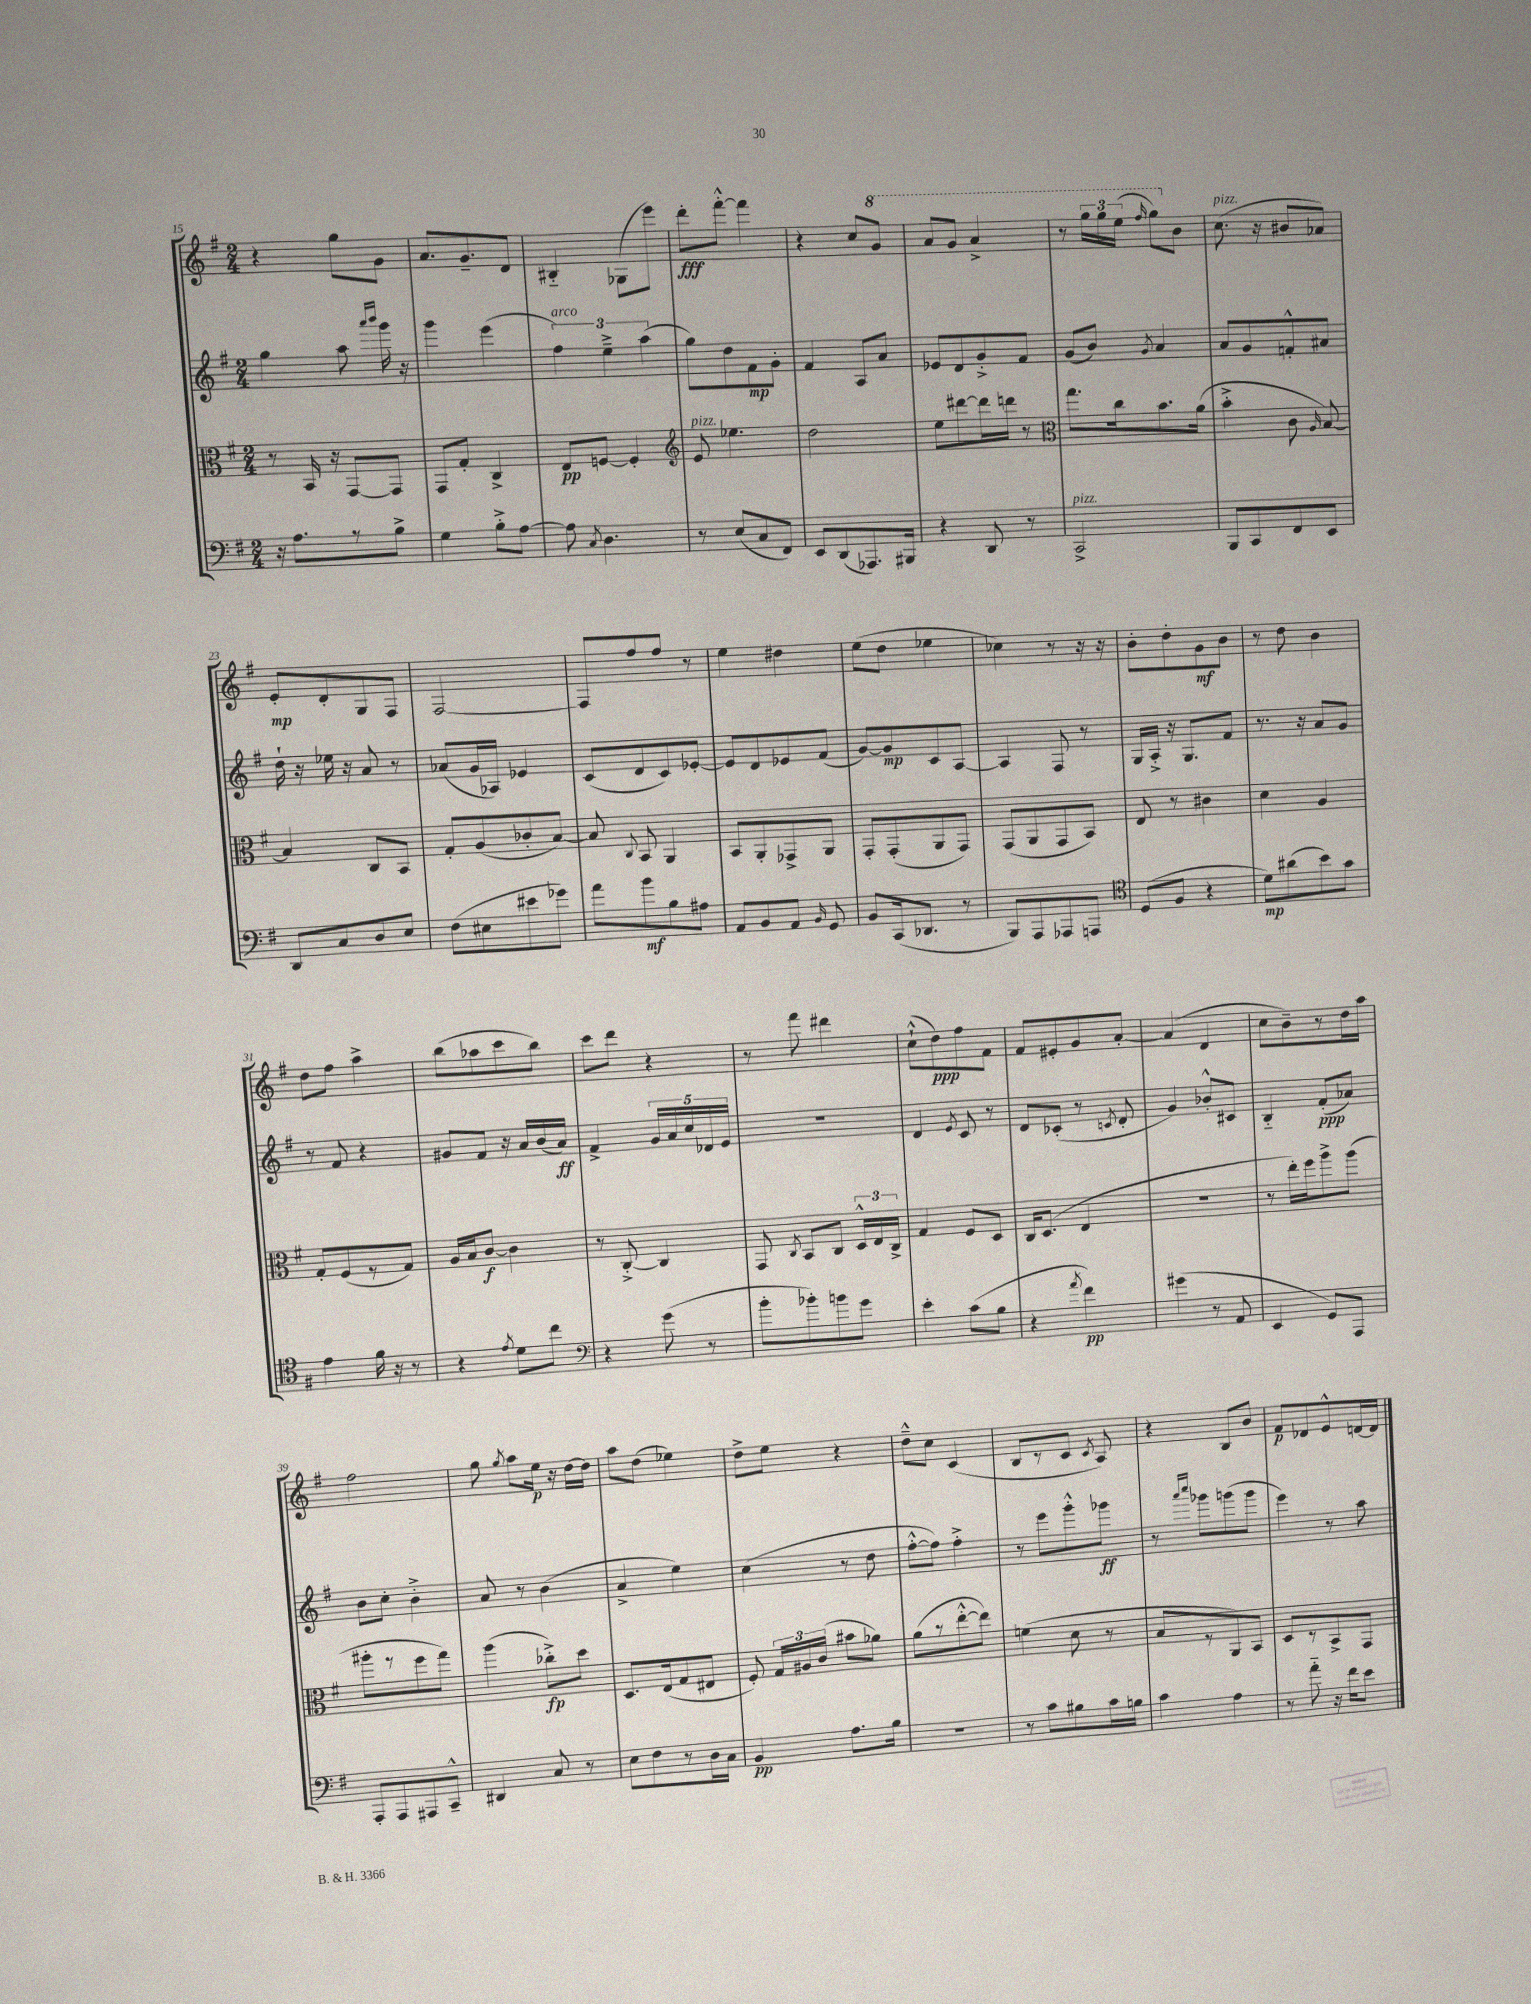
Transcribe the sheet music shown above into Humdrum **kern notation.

**kern	**dynam	**kern	**dynam	**kern	**dynam	**kern	**dynam
*part4	*part4	*part3	*part3	*part2	*part2	*part1	*part1
*staff4	*staff4	*staff3	*staff3	*staff2	*staff2	*staff1	*staff1
*clefF4	*	*clefC3	*	*clefG2	*	*clefG2	*
*k[f#]	*	*k[f#]	*	*k[f#]	*	*k[f#]	*
*M2/4	*	*M2/4	*	*M2/4	*	*M2/4	*
=15	=15	=15	=15	=15	=15	=15	=15
16r	.	8r	.	4gg\	.	4r	.
8.A\L	.	.	.	.	.	.	.
.	.	16BB/	.	.	.	.	.
.	.	16r	.	.	.	.	.
8r	.	[8GG/L	.	8aa\	.	8gg\L	.
.	.	.	.	16qqaaa/LL	.	.	.
.	.	.	.	16qqbbb/JJ	.	.	.
8B^\J	.	8GG/J]	.	16ggg\	.	8g\J	.
.	.	.	.	16r	.	.	.
=16	=16	=16	=16	=16	=16	=16	=16
4G\	.	8GG/L	.	4ggg\	.	8.a/L	.
.	.	8G'/J	.	.	.	.	.
.	.	.	.	.	.	8.g~/	.
8B'^\L	.	4C^/	.	(4eee\	.	.	.
[8A\J	.	.	.	.	.	8d/J	.
=17	=17	=17	=17	=17	=17	=17	=17
!	!	!	!	!LO:TX:a:i:t=arco	!	!	!
8A\]	.	8E/L	pp	6ff#\)	.	4B#X/	.
8qC/	.	.	.	.	.	.	.
4.D\	.	[8Fn/J	.	.	.	.	.
.	.	.	.	6ee~^\	.	.	.
.	.	4F'/]	.	.	.	(8G-X\L	.
.	.	.	.	(6aa\	.	.	.
.	.	.	.	.	.	8eee\J)	.
=18	=18	=18	=18	=18	=18	=18	=18
*	*	*clefG2	*	*	*	*	*
!	!	!LO:TX:a:i:t=pizz.	!	!	!	!	!
8r	.	8e/	.	8gg\L)	.	8ddd'\L	fff
(8E/L	.	4.ee-X\	.	8dd\	.	[8fff#'^^\J	.
8C/	.	.	.	8f#\	mp	4fff#\]	.
8FF#/J)	.	.	.	8g'\J	.	.	.
=19	=19	=19	=19	=19	=19	=19	=19
8EE/L	.	2dd\	.	4f#/	.	4r	.
(8DD/	.	.	.	.	.	.	.
8.AAA-X/)	.	.	.	8A/L	.	8cc/L	.
*	*	*	*	*	*	*8va	*
.	.	.	.	8a/J	.	8gg/J	.
16BBB#X/Jk	.	.	.	.	.	.	.
=20	=20	=20	=20	=20	=20	=20	=20
4r	.	8ee\L	.	8e-X/L	.	8aa/L	.
.	.	[8ddd#X\	.	8d/	.	8gg/J	.
8DD/	.	16ddd#\L]	.	8g'^/	.	4aa^/	.
.	.	16dddn\JJ	.	.	.	.	.
8r	.	8r	.	8f#/J	.	.	.
=21	=21	=21	=21	=21	=21	=21	=21
*	*	*clefC3	*	*	*	*	*
!LO:TX:a:i:t=pizz.	!	!	!	!	!	!	!
2CC^/	.	8.gg\L	.	(8g/L	.	8r	.
.	.	.	.	8b/J)	.	24ggg\LL	.
.	.	.	.	.	.	24ggg\	.
.	.	16cc\k	.	.	.	.	.
.	.	.	.	.	.	(24eee\JJ	.
.	.	.	.	8qg/	.	16qqfff#/	.
.	.	8.b\	.	4a/	.	8ggg\L)	.
*	*	*	*	*	*	*X8va	*
.	.	.	.	.	.	8b\J	.
.	.	(16a\Jk	.	.	.	.	.
=22	=22	=22	=22	=22	=22	=22	=22
!	!	!	!	!	!	!LO:TX:a:i:t=pizz.	!
8BBB/L	.	4b'^\	.	8a/L	.	(8.cc\	.
8CC/	.	.	.	8g/	.	.	.
.	.	.	.	.	.	16r	.
8FF#/	.	8c\	.	8fn'^^/	.	8b#X/L	.
.	.	16qqA/	.	.	.	.	.
8EE/J	.	[8B/)	.	8a#X/J	.	8a-X/J)	.
!!LO:LB:g=z
=23	=23	=23	=23	=23	=23	=23	=23
8DD/L	.	4B/]	.	16dd`\	.	8e'/L	mp
.	.	.	.	16r	.	.	.
8C/	.	.	.	16ee-X\	.	8d'/	.
.	.	.	.	16r	.	.	.
8D/	.	8C/L	.	8a/	.	8G/	.
8E/J	.	8BB/J	.	8r	.	8F#/J	.
=24	=24	=24	=24	=24	=24	=24	=24
(8F#\L	.	8G'/L	.	(8a-X/L	.	[2F#/	.
8E#X\	.	(8A/	.	16g/L	.	.	.
.	.	.	.	16A-X/JJ)	.	.	.
8e#X\	.	8c-X'/	.	4e-X/	.	.	.
8g-X\J)	.	[8B/J)	.	.	.	.	.
=25	=25	=25	=25	=25	=25	=25	=25
8a\L	.	8B/]	.	(8c/L	.	8F#/L]	.
.	.	8qqC/	.	.	.	.	.
8b\	mf	8BB/	.	8d/	.	8ff#/	.
8B\	.	4AA/	.	8c/)	.	8ff#/J	.
8A#X\J	.	.	.	[8e-X'/J	.	8r	.
=26	=26	=26	=26	=26	=26	=26	=26
8AA/L	.	8BB/L	.	8e-/L]	.	4ee\	.
8BB/	.	8AA'/	.	8d/	.	.	.
8AA/J	.	8GG-X^/	.	8e-X/	.	4dd#X\	.
16qqBB/	.	.	.	.	.	.	.
8GG/	.	8AA/J	.	(8f#/J	.	.	.
=27	=27	=27	=27	=27	=27	=27	=27
8BB/L	.	8GG'/L	.	[8g/L)	.	(8ee\L	.
(16CC/k	.	(8GG'/	.	8g/]	mp	8dd\J	.
8.DD-X/J	.	.	.	.	.	.	.
.	.	8AA/	.	8c/	.	4ee-X\	.
8r	.	8GG/J)	.	[8A/J	.	.	.
=28	=28	=28	=28	=28	=28	=28	=28
8BBB/L)	.	(8GG/L	.	4A/]	.	4cc-X\)	.
8AAA/	.	8AA/	.	.	.	.	.
8AAA-X/	.	8GG/	.	8F#/	.	8r	.
8AAAn/J	.	8BB/J)	.	8r	.	16r	.
.	.	.	.	.	.	16r	.
=29	=29	=29	=29	=29	=29	=29	=29
*clefC4	*	*	*	*	*	*	*
(8D/L	.	8E/	.	16G/LL	.	8b'\L	.
.	.	.	.	16A'^/JJ	.	.	.
8F#/J	.	8r	.	16r	.	8dd'\	.
.	.	.	.	8.G/L	.	.	.
4r	.	4c#X\	.	.	.	8g\	mf
.	.	.	.	8f#/J	.	8b\J	.
=30	=30	=30	=30	=30	=30	=30	=30
8d\L)	mp	4d\	.	8.r	.	8r	.
(8a#X\	.	.	.	.	.	8dd\	.
.	.	.	.	16r	.	.	.
8b\)	.	4A/	.	8a/L	.	4b\	.
8g\J	.	.	.	8g/J	.	.	.
!!LO:LB:g=z
=31	=31	=31	=31	=31	=31	=31	=31
4e\	.	8G'/L	.	8r	.	8dd\L	.
.	.	(8F#/	.	8f#/	.	8ff#\J	.
16f#\	.	8r	.	4r	.	4aa^\	.
16r	.	.	.	.	.	.	.
8r	.	8G/J)	.	.	.	.	.
=32	=32	=32	=32	=32	=32	=32	=32
4r	.	16A/LL	.	8g#X/L	.	(8bb\L	.
.	.	16B/J	.	.	.	.	.
.	.	[8c/J	f	8f#/J	.	8aa-X\	.
8qe/	.	.	.	.	.	.	.
8d\L	.	4c\]	.	16r	.	8ccc\	.
.	.	.	.	16a/LL	.	.	.
8cc\J	.	.	.	(16b/	.	8bb\J)	.
.	.	.	.	16a/JJ)	ff	.	.
=33	=33	=33	=33	=33	=33	=33	=33
*clefF4	*	*	*	*	*	*	*
4r	.	8r	.	4f#^/	.	8ccc\L	.
.	.	[8C'^/	.	.	.	8ddd\J	.
(8g\	.	4C/]	.	20g/LL	.	4r	.
.	.	.	.	20a/	.	.	.
.	.	.	.	20cc/	.	.	.
8r	.	.	.	.	.	.	.
.	.	.	.	20d-X/	.	.	.
.	.	.	.	20e/JJ	.	.	.
=34	=34	=34	=34	=34	=34	=34	=34
8b'\L	.	8GG/	.	2r	.	8r	.
.	.	8qC/	.	.	.	.	.
8b-X'\)	.	8BB/L	.	.	.	8fff#\	.
8bn\	.	8C/J	.	.	.	4ddd#X\	.
8g\J	.	24D^^/LL	.	.	.	.	.
.	.	24E/	.	.	.	.	.
.	.	24C^/JJ	.	.	.	.	.
=35	=35	=35	=35	=35	=35	=35	=35
4e'\	.	4G/	.	4d/	.	(8cc`^^\L	.
.	.	.	.	.	.	8dd\)	ppp
.	.	.	.	8qe/	.	.	.
(8c\L	.	8F#/L	.	8c/	.	8ff#\	.
8B\J	.	8D/J	.	8r	.	8f#\J	.
=36	=36	=36	=36	=36	=36	=36	=36
4r	.	16C/KL	.	8d/L	.	8f#/L	.
.	.	(8.D/J	.	.	.	.	.
.	.	.	.	(8c-X'/J	.	8e#X'/	.
8qa/	.	.	.	.	.	.	.
4f#\)	pp	4E/	.	8r	.	8g/	.
.	.	.	.	8qcn/	.	.	.
.	.	.	.	8d'/	.	[8a'/J	.
=37	=37	=37	=37	=37	=37	=37	=37
(4g#X\	.	2r	.	4g/)	.	(4a/]	.
8r	.	.	.	8b-X'^^/L	.	4d/	.
8AA/	.	.	.	8c#X/J	.	.	.
=38	=38	=38	=38	=38	=38	=38	=38
4EE/	.	8r	.	4B/	.	8cc\L	.
.	.	16ee'\LL)	.	.	.	8b~\)	.
.	.	16ff#\J	.	.	.	.	.
8GG/L)	.	8aa^\	.	(8f#'/L	ppp	8r	.
8AAA/J	.	(8aa\J	.	8a-X/J)	.	16dd\L	.
.	.	.	.	.	.	16aa\JJ	.
!!LO:LB:g=z
=39	=39	=39	=39	=39	=39	=39	=39
8AAA'/L	.	8aa#X'\L	.	8b\L	.	2ff#\	.
8AAA/	.	8r	.	8cc'\J	.	.	.
8AAA#X/	.	8ff#\	.	4b'^\	.	.	.
8CC~^^/J	.	8gg\J)	.	.	.	.	.
=40	=40	=40	=40	=40	=40	=40	=40
4DD#X/	.	(4aa\	.	8a/	.	8gg\	.
.	.	.	.	.	.	8qgg/	.
.	.	.	.	8r	.	8aa\L	.
8C/	.	8cc-X'^\L)	fp	(4b\	.	16ee\Jk	p
.	.	.	.	.	.	16r	.
8r	.	8dd\J	.	.	.	[16dd\LL	.
.	.	.	.	.	.	16dd\JJ]	.
=41	=41	=41	=41	=41	=41	=41	=41
8E\L	.	8.D/L	.	4a^/	.	8aa\L	.
8F#\	.	.	.	.	.	(8dd\J	.
.	.	(16E/k	.	.	.	.	.
8r	.	8G/	.	4ee\)	.	4ee-X\)	.
16D\L	.	8E#X/J	.	.	.	.	.
16C\JJ	.	.	.	.	.	.	.
=42	=42	=42	=42	=42	=42	=42	=42
4BB/	pp	8F#'/)	.	(4cc\	.	8dd^\L	.
.	.	24G/LL	.	.	.	8ee\J	.
.	.	24A#X/	.	.	.	.	.
.	.	(24c/JJ	.	.	.	.	.
8.A\L	.	8b#X\L	.	8r	.	4r	.
.	.	8a-X\J)	.	8dd\	.	.	.
16B\Jk	.	.	.	.	.	.	.
=43	=43	=43	=43	=43	=43	=43	=43
2r	.	(8a\L	.	[8ff#'^^\L	.	8dd~^^\L	.
.	.	8r	.	8ff#\J])	.	8cc\J	.
.	.	[8ee'^^\	.	4ff#'^\	.	(4c/	.
.	.	8ee\J])	.	.	.	.	.
=44	=44	=44	=44	=44	=44	=44	=44
8r	.	(4fn\	.	8r	.	8B/L	.
8c\L	.	.	.	8eee\L	.	8r	.
8B#X\	.	8d\	.	8ggg'^^\	.	8c/J	.
.	.	.	.	.	.	8qc/	.
16c\L	.	8r	.	8ggg-X\J	ff	8A/)	.
16Bn\JJ	.	.	.	.	.	.	.
=45	=45	=45	=45	=45	=45	=45	=45
4c\	.	8B/L	.	8r	.	4r	.
.	.	.	.	16qqaaa/LL	.	.	.
.	.	.	.	16qqcccc/JJ	.	.	.
.	.	8r	.	8ggg-X\L	.	.	.
4A\	.	8AA/)	.	(8gggn\	.	8B/L	.
.	.	8BB/J	.	8ggg\J	.	8b/J	.
=46	=46	=46	=46	=46	=46	=46	=46
8r	.	8D/L	.	4eee\)	.	8f#/L	p
8a\	.	8r	.	.	.	8d-X/	.
16r	.	8BB^/	.	8r	.	8e^^/	.
16f#\KL	.	.	.	.	.	.	.
8e\J	.	8GG/J	.	8aa\	.	[16dn/L	.
.	.	.	.	.	.	16d/JJ]	.
==	==	==	==	==	==	==	==
*-	*-	*-	*-	*-	*-	*-	*-
